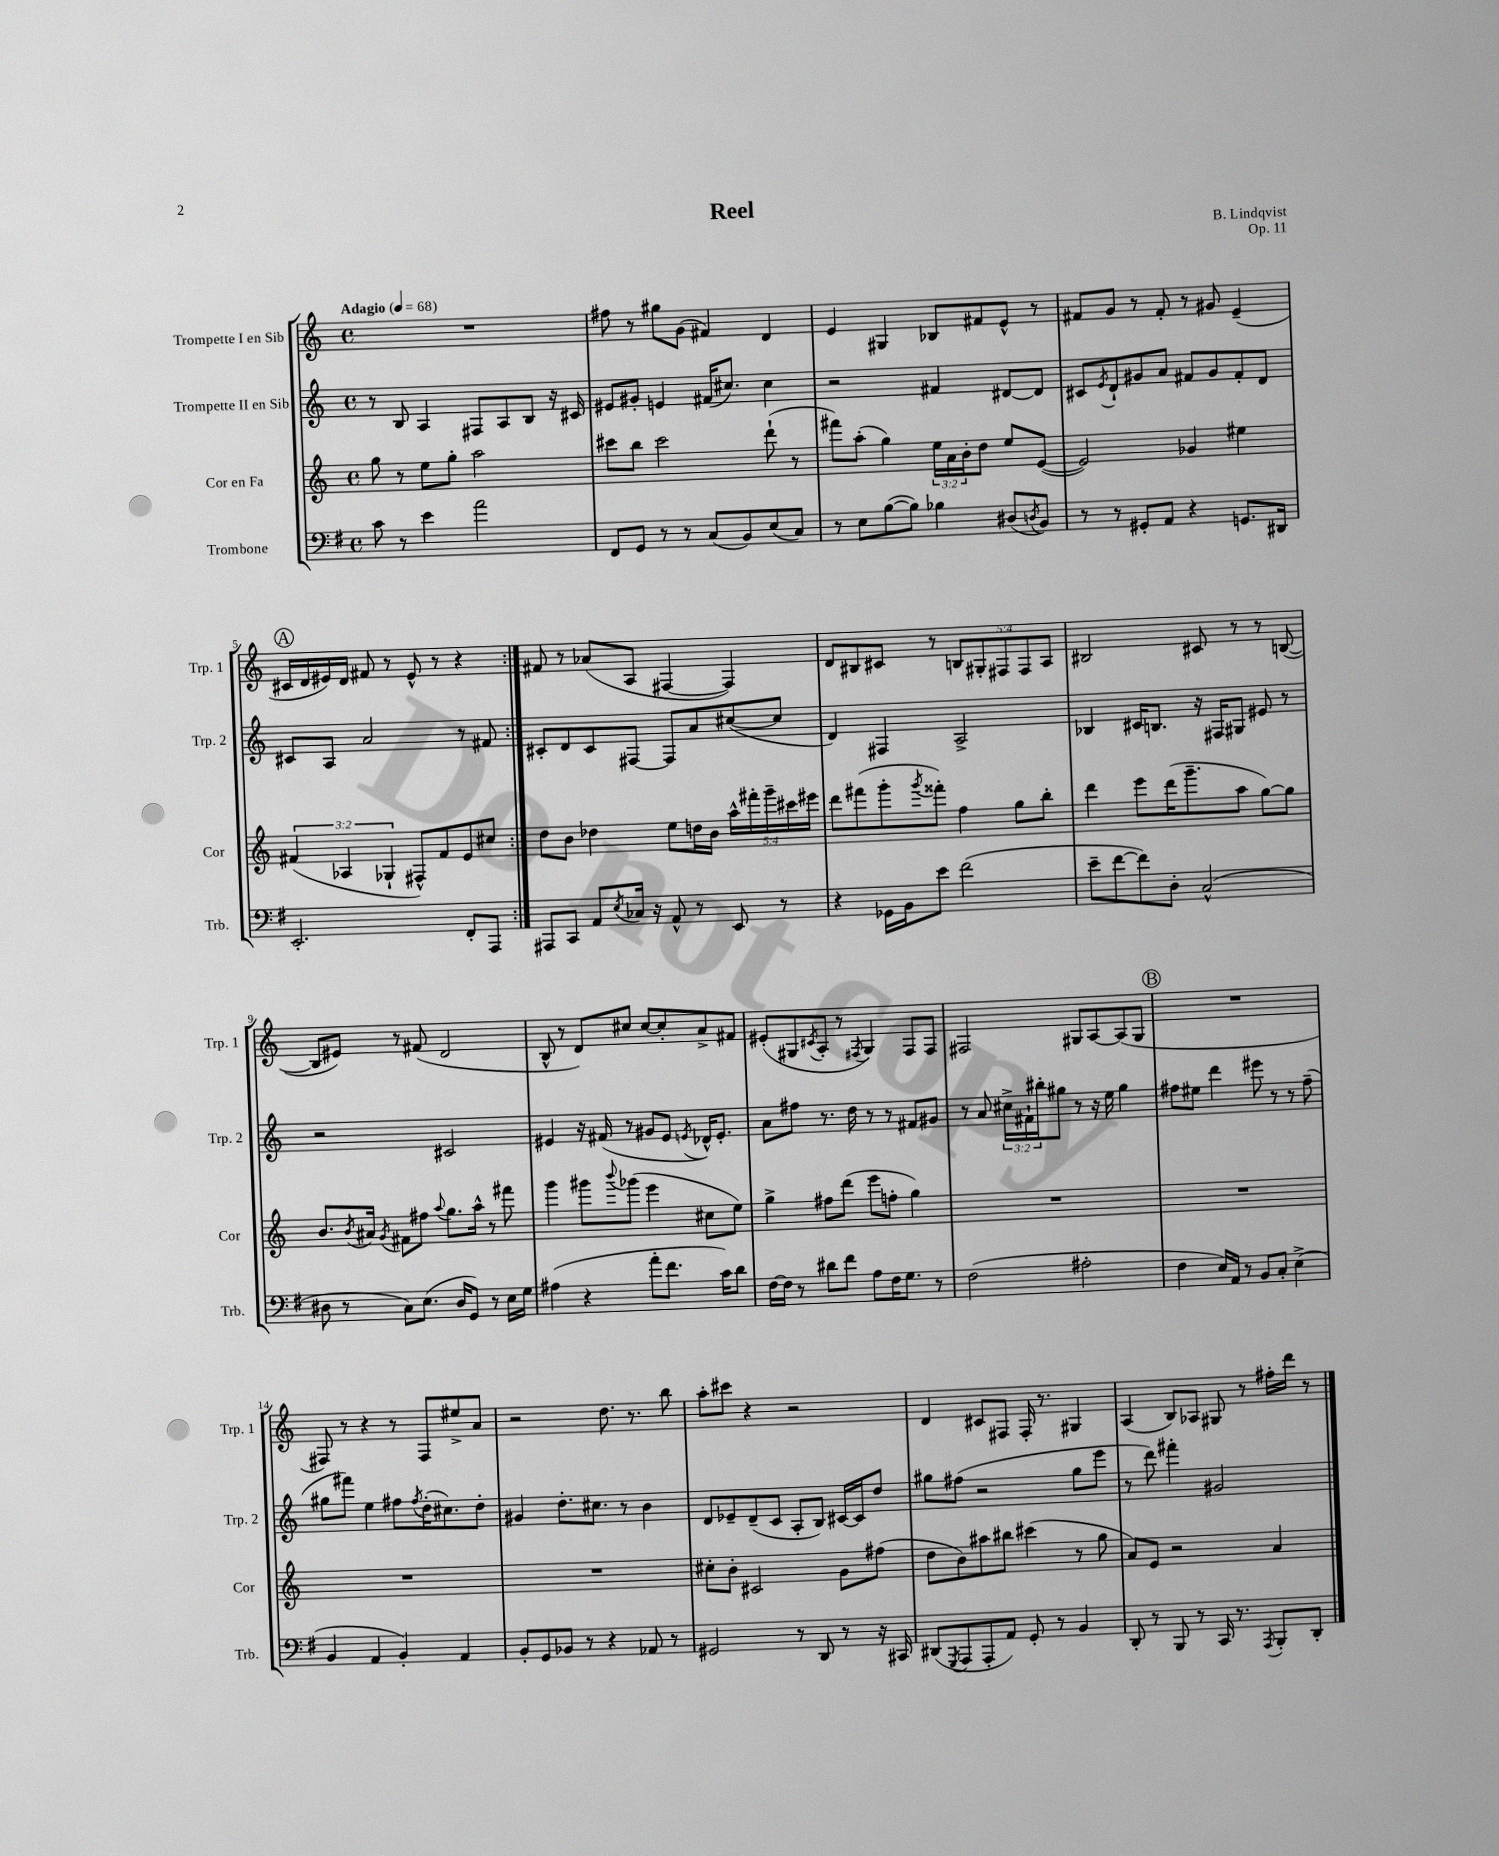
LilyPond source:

\header { title = "Reel" composer = "B. Lindqvist" opus = "Op. 11" }
<<
\new StaffGroup <<
\new Staff = "s0" \with { instrumentName = "Trompette I en Sib" shortInstrumentName = "Trp. 1" } {
    \clef treble \key c \major \defaultTimeSignature \time 4/4 \override Staff.TupletNumber.text = #tuplet-number::calc-fraction-text \tempo "Adagio" 4 = 68
    \repeat volta 2 { R1 |
    fis''8 r8 gis''8 g'8( fis'4) d'4 |
    e'4 gis4 bes8 fis'8 e'8-^ r8 |
    fis'8 g'8 r8 fis'8-. r8 gis'8 e'4--( |
    \mark \markup { \circle "A" } cis'16 d'16 eis'16) d'16 fis'8 r8 eis'8-^ r8 r4 | }
    fis'8 r8 aes'8( a8 fis4~ fis4) |
    d'8 bis8 cis'8 r8 \tuplet 5/4 { b8 gis8-. fis8 fis8 a8 } |
    bis2 cis'8 r8 r8 b8~( |
    b8 eis'8) r8 fis'8( d'2 |
    b8-^ r8 d'8) cis''8 cis''8~ cis''8-. a'8-> fis'8 |
    eis'8-.( gis8 \acciaccatura { cis'8 } a8-. r8 \acciaccatura { fis8 } gis4) fis8 fis8 |
    fis2 gis8 a8~ a8( gis8 |
    \mark \markup { \circle "B" } R1 |
    fis8) r8 r4 r8 fis8 eis''8-> a'8 |
    r2 d''8. r8. b''8 |
    a''8-. cis'''8 r4 r2 |
    d'4 cis'8 fis8 fis16-. r8. gis4 |
    a4( b8) aes8 gis8 r8 fis''16-. d'''16 r8 \bar "|." |
}
\new Staff = "s1" \with { instrumentName = "Trompette II en Sib" shortInstrumentName = "Trp. 2" } {
    \clef treble \key c \major \defaultTimeSignature \time 4/4 \override Staff.TupletNumber.text = #tuplet-number::calc-fraction-text
    \repeat volta 2 { r8 b8 a4 fis8 a8 b8 r16 cis'16 |
    eis'8 gis'8-. e'4 fis'16( cis''8.) cis''4 |
    r2 fis'4 dis'8~ dis'8 |
    cis'8 \acciaccatura { e'8 } d'8-! gis'8 a'8 fis'8 gis'8 fis'8-. d'8 |
    \mark \markup { \circle "A" } cis'8 a8 a'2 r8 fis'8 | }
    cis'8-. d'8 cis'8 fis8~ fis8 a'8 cis''8~( cis''8 |
    d'4) fis4 a2-> |
    bes4 cis'16 b8. r16 fis16 gis8 eis'8 r8 |
    r2 cis'2 |
    eis'4 r16 fis'16( r8 gis'8 eis'8 \acciaccatura { e'8 } des'16-^) e'8.-. |
    a'8 fis''8 r8. d''16 r8 r8 fis'8 gis'8 |
    r8 a'8 \tuplet 3/2 { cis''16-> fis'16-! bis''16-. } gis''8 r8 r16 e''16 gis''4 |
    \mark \markup { \circle "B" } fis''8 eis''8 d'''4 eis'''8 r8 r8 fis''8--( |
    gis''8 fis'''8) e''4 fis''8 \acciaccatura { fis''8 } d''16-.( cis''8.) d''8-. |
    gis'4 d''8.-. cis''8. r8 b'4 |
    d'8 ees'8-- d'8--( c'8 a8-. b8) cis'16~ cis'16 d''8 |
    gis''8 fis''8( r2 gis''8 e'''8 |
    r8 d'''8) fis'''4-. gis'2 \bar "|." |
}
\new Staff = "s2" \with { instrumentName = "Cor en Fa" shortInstrumentName = "Cor" } {
    \clef treble \key c \major \defaultTimeSignature \time 4/4 \override Staff.TupletNumber.text = #tuplet-number::calc-fraction-text
    \repeat volta 2 { g''8 r8 e''8 g''8-. a''2 |
    cis'''8 b''8 cis'''2 d'''8-!( r8 |
    fis'''8) a''8-.( g''4) \tuplet 3/2 { e''16 a'16 b'16-. } d''8 e''8 e'8~( |
    e'2) ges'4 eis''4 |
    \mark \markup { \circle "A" } \tuplet 3/2 { fis'4( aes4 ges4-! } fis8-^) fis'8 e'8 cis''8 | }
    d''8 b'8 des''4 e''8 d''16 b'16 \tuplet 5/4 { a''16-^ fis'''16-. g'''16-- cis'''16 eis'''16 } |
    d'''8 fis'''8( g'''8-. \acciaccatura { g'''8 } fisis'''8-.) f''4 g''8 b''8-. |
    d'''4 e'''8 d'''16( g'''8.-- a''8 g''8~) g''8 |
    b'8. \acciaccatura { b'8 } ais'16 \acciaccatura { g'8 } fis'8 fis''8 \appoggiatura { a''8 } g''8. a''16-^ r8 fis'''8 |
    g'''4 gis'''8 \appoggiatura { b'''8 } ges'''8( e'''4 cis''8 e''8) |
    g''4-> fis''8 d'''8( e'''8 f''8-. g''4) |
    R1 |
    \mark \markup { \circle "B" } R1 |
    R1 |
    R1 |
    cis''8-. b'8-. cis'2 g'8 fis''8( |
    d''8 b'8) ais''8 bis''8 cis'''4( r8 g''8 |
    a'8) e'8 r2 a'4 \bar "|." |
}
\new Staff = "s3" \with { instrumentName = "Trombone" shortInstrumentName = "Trb." } {
    \clef bass \key g \major \defaultTimeSignature \time 4/4
    \repeat volta 2 { c'8 r8 e'4 a'2 |
    fis,8 g,8 r8 r8 c8( b,8) e8( c8) |
    r8 e8 b8~( b8) bes4 dis8( \acciaccatura { d8 } b,8) |
    r8 r8 gis,8-. a,8 r4 g,8. dis,16 |
    \mark \markup { \circle "A" } e,2.-. fis,8-. a,,8 | }
    ais,,8 c,8 a,8 \acciaccatura { e8 } ces16 r16 a,8-^ r8 e,8 r8 |
    r4 ges,16 b,16 e'8 fis'2( |
    e'8-- fis'8~ fis'8) d8-. c2-^( |
    dis8 r8 c8) e8.( dis16 g,8) r8 e16 g16 |
    ais4( r4 a'8-. fis'8. c'16) d'8 |
    fis16~ fis16 r8 dis'8 fis'8 a8 fis16 g8. r8 |
    fis2( ais2-. |
    \mark \markup { \circle "B" } fis4 e16) a,16 r8 b,8 c8-. e4->( |
    b,4 a,4 b,4-.) a,4 |
    b,8-. g,8 bes,8 r8 r4 aes,8 r8 |
    gis,2 r8 d,8 r8 r16 cis,16 |
    dis,8( \acciaccatura { g,,8 } a,,8 a,,8-. a,8) g,8-. r8 b,4 |
    d,8-. r8 b,,8 r8 c,16 r8. \acciaccatura { a,,8 } b,,8-. d,8-. \bar "|." |
}
>>
>>
